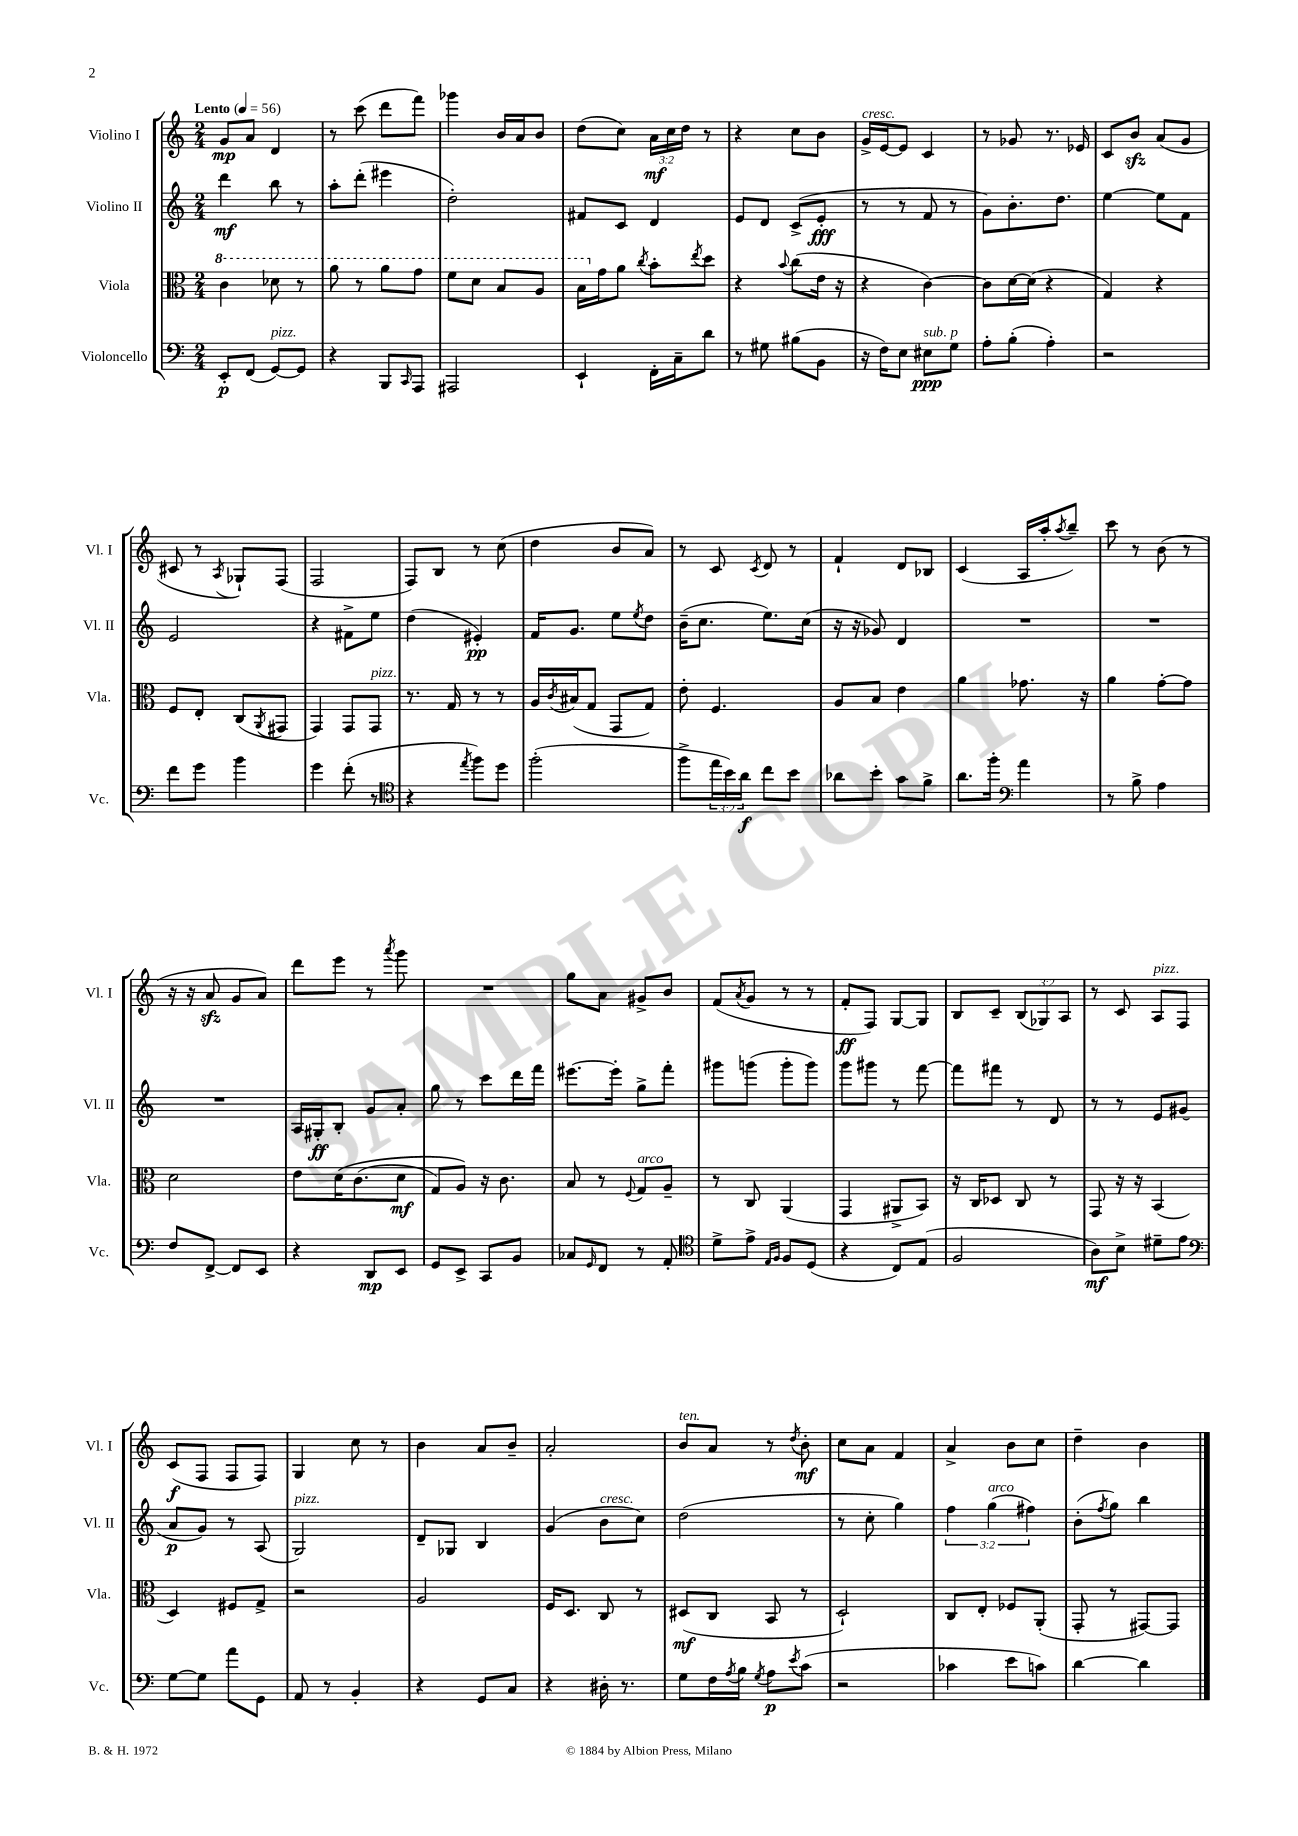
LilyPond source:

<<
\new StaffGroup <<
\new Staff = "s0" \with { instrumentName = "Violino I" shortInstrumentName = "Vl. I" } {
    \clef treble \key c \major \numericTimeSignature \time 2/4 \override Staff.TupletNumber.text = #tuplet-number::calc-fraction-text \tempo "Lento" 4 = 56
    g'8\mp a'8 d'4 |
    r8 c'''8( d'''8 f'''8) |
    ges'''4 b'16 a'16 b'8 |
    d''8( c''8) \tuplet 3/2 { a'16\mf c''16 d''16 } r8 |
    r4 c''8 b'8 |
    g'16->^\markup { \italic "cresc." } e'16~ e'8 c'4 |
    r8 ges'8 r8. ees'16 |
    c'8 b'8\sfz a'8( g'8 |
    cis'8 r8 \acciaccatura { a8 } ges8-!) f8( |
    f2 |
    f8) b8 r8 c''8( |
    d''4 b'8 a'8) |
    r8 c'8 \acciaccatura { c'8 } d'8 r8 |
    f'4-! d'8 bes8 |
    c'4( a16 a''16-. \acciaccatura { a''8 } b''8--) |
    c'''8 r8 b'8( r8 |
    r16 r16 a'8\sfz g'8 a'8) |
    d'''8 e'''8 r8 \acciaccatura { a'''8 } g'''8 |
    R2 |
    g''8 a'8 gis'8-> b'8 |
    f'8( \acciaccatura { a'8 } g'8 r8 r8 |
    f'8-.\ff f8) g8~ g8 |
    b8 c'8-- \tuplet 3/2 { b8( ges8) a8 } |
    r8 c'8 a8^\markup { \italic "pizz." } f8 |
    c'8\f( f8 f8 f8) |
    g4 c''8 r8 |
    b'4 a'8 b'8-- |
    a'2-. |
    b'8^\markup { \italic "ten." } a'8 r8 \acciaccatura { d''8 } b'8-.\mf |
    c''8 a'8 f'4 |
    a'4-> b'8 c''8 |
    d''4-- b'4 \bar "|." |
}
\new Staff = "s1" \with { instrumentName = "Violino II" shortInstrumentName = "Vl. II" } {
    \clef treble \key c \major \numericTimeSignature \time 2/4 \override Staff.TupletNumber.text = #tuplet-number::calc-fraction-text
    d'''4\mf b''8 r8 |
    a''8-. d'''8-.( eis'''4 |
    d''2-.) |
    fis'8 c'8 d'4 |
    e'8 d'8 c'8->( e'8-.\fff |
    r8 r8 f'8 r8 |
    g'8) b'8.-. d''8. |
    e''4~ e''8 f'8 |
    e'2 |
    r4 fis'8-> e''8 |
    d''4( eis'4-.\pp) |
    f'16 g'8. e''8 \acciaccatura { e''8 } d''8 |
    b'16--( c''8. e''8.) c''16( |
    r16 r16 ges'8) d'4 |
    R2 |
    R2 |
    R2 |
    a16 gis16-.\ff b8-. g'8 a'8-. |
    g''8 r8 c'''8 d'''16 f'''16 |
    eis'''8.~ eis'''16-. g''8-> f'''8-. |
    gis'''8 g'''8( g'''8-. g'''8) |
    g'''8 gis'''8 r8 f'''8~ |
    f'''8 fis'''8 r8 d'8 |
    r8 r8 e'8 gis'8( |
    a'8\p g'8) r8 a8( |
    g2^\markup { \italic "pizz." }) |
    d'8-- ges8 b4 |
    g'4( b'8^\markup { \italic "cresc." } c''8) |
    d''2( |
    r8 c''8-. g''4) |
    \tuplet 3/2 { f''4 g''4^\markup { \italic "arco" }( fis''4) } |
    b'8-.( \acciaccatura { f''8 } g''8) b''4 \bar "|." |
}
\new Staff = "s2" \with { instrumentName = "Viola" shortInstrumentName = "Vla." } {
    \clef alto \key c \major \numericTimeSignature \time 2/4
    \ottava #1 c''4 des''8 r8 |
    a''8 r8 a''8 g''8 |
    f''8 d''8 b'8 a'8 |
    b'16 \ottava #0 g'16 a'8 \acciaccatura { c''8 } b'8-. \acciaccatura { e''8 } d''8 |
    r4 \appoggiatura { b'8 } c''8( e'16 r16 |
    r4 c'4~) |
    c'8 d'16~ d'16( r4 |
    g4) r4 |
    f8 e8-. c8( \acciaccatura { a,8 } gis,8 |
    g,4) g,8 g,8^\markup { \italic "pizz." } |
    r8. g16 r8 r8 |
    a16 \acciaccatura { c'8 } bis16( g8 g,8 g8) |
    e'8-. f4. |
    a8 b8 e'4 |
    a'4 ges'8. r16 |
    a'4 g'8~-. g'8 |
    d'2 |
    e'8 d'16\( c'8.( d'8\mf |
    g8) a8\) r16 c'8. |
    b8 r8 \appoggiatura { f8 } g8^\markup { \italic "arco" } a8-- |
    r8 c8 a,4( |
    g,4 ais,8-> b,8) |
    r16 c16 des8 c8 r8 |
    g,8 r16 r16 b,4( |
    d4) fis8 g8-> |
    r2 |
    a2 |
    f16 d8. c8 r8 |
    dis8\mf( c8 b,8 r8 |
    d2-!) |
    c8 e8-. fes8 a,8-.( |
    g,8-. r8 gis,8~) gis,8 \bar "|." |
}
\new Staff = "s3" \with { instrumentName = "Violoncello" shortInstrumentName = "Vc." } {
    \clef bass \key c \major \numericTimeSignature \time 2/4 \override Staff.TupletNumber.text = #tuplet-number::calc-fraction-text
    e,8-.\p f,8( g,8~^\markup { \italic "pizz." }) g,8 |
    r4 b,,8 \grace { c,16 } a,,8 |
    ais,,2 |
    e,4-! f,16-. c16-- d'8 |
    r8 gis8 bis8( b,8 |
    r16 f16) e8 eis8\ppp^\markup { \italic "sub. p" } g8 |
    a8-. b8-.( a4-.) |
    r2 |
    f'8 g'8 b'4 |
    g'4 f'8-.( r8 |
    \clef tenor r4 \acciaccatura { e''8 } f''8) d''8 |
    f''2-.( |
    f''8-> \tuplet 3/2 { e''16 b'16) a'16\f } c''8 b'8 |
    aes'8 b'8-. g'8 f'8-> |
    a'8. f''16-. \clef bass a'4 |
    r8 b8-> a4 |
    f8 f,8~-> f,8 e,8 |
    r4 d,8\mp e,8 |
    g,8 e,8-> c,8 b,8 |
    ces8 \grace { g,16 } f,8 r8 a,8-. |
    \clef tenor d'8-> e'8-> \grace { e16 f16 } f8 d8( |
    r4 c8) e8( |
    f2 |
    a8\mf) b8-> dis'8-- e'8 |
    \clef bass g8~ g8 a'8 g,8 |
    a,8 r8 b,4-. |
    r4 g,8 c8 |
    r4 dis16-. r8. |
    g8 f16 \acciaccatura { a8 } b16 \acciaccatura { g8 } a8\p \acciaccatura { e'8 } c'8( |
    r2 |
    ces'4 e'8 c'8) |
    d'4~ d'4 \bar "|." |
}
>>
>>
\layout { \context { \Score \remove "Bar_number_engraver" } }
